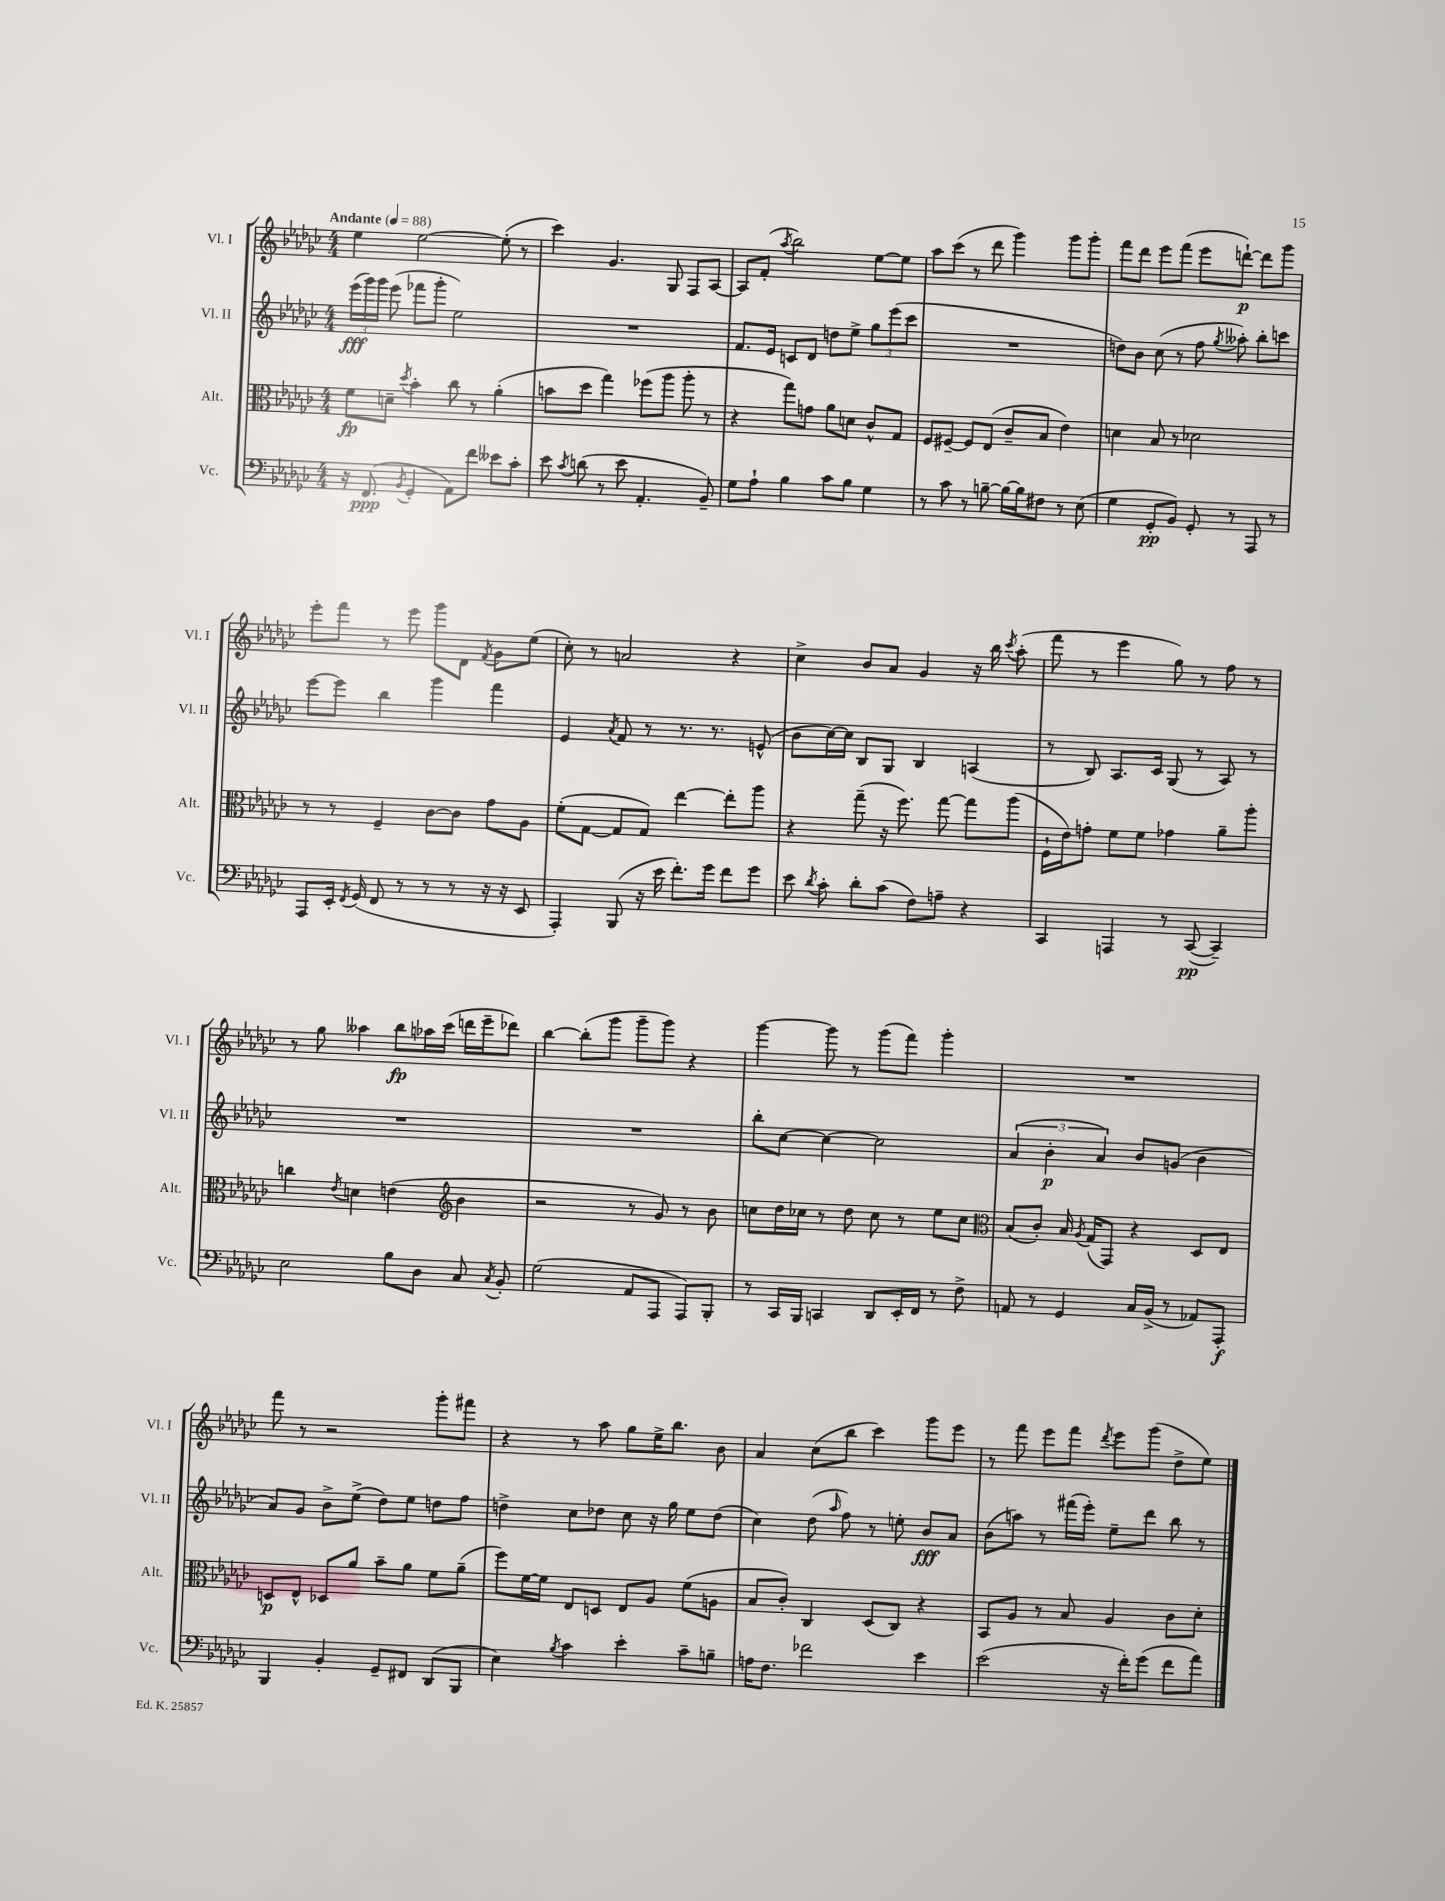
<<
\new StaffGroup <<
\new Staff = "s0" \with { instrumentName = "Vl. I" shortInstrumentName = "Vl. I" } {
    \clef treble \key ges \major \numericTimeSignature \time 4/4 \tempo "Andante" 4 = 88
    \autoBeamOff ees''4 ees''2~ ees''8-.( r8 |
    ces'''4) ges'4. ges8 f8[ aes8]~ |
    aes8[ f'8]-.( \acciaccatura { aes''8 } bes''2) ees''8[~ ees''8] |
    aes''8[ ces'''8]( r8 des'''8 ges'''4) ges'''8[ ges'''8]-. |
    f'''8[ des'''8] ees'''8[ f'''8]( ees'''8[ d'''8]~-!\p) d'''8[ ges'''8] |
    ees'''8[-. f'''8] r8 ees'''8 ges'''8[ des'8] \acciaccatura { f'8 } ges'8[ ees''8]( |
    ces''8-.) r8 a'2 r4 |
    ces''4-> bes'8[ aes'8] ges'4 r16 bes''16 \acciaccatura { ces'''8 } aes''8-.( |
    f'''8 r8 ees'''4 ges''8) r8 f''8 r8 |
    r8 ges''8 aeses''4 bes''8[\fp aes''16 ces'''16]( d'''16[ ees'''16-- des'''8]) |
    bes''4~ bes''8[-.( ges'''8] ges'''8[-- ges'''8]) r4 |
    ges'''4~ ges'''8 r8 ges'''8[( f'''8]) ges'''4-. |
    R1 |
    f'''8 r8 r2 ges'''8[-. fis'''8] |
    r4 r8 aes''8 ges''8[ ees''16-> bes''8.] bes'8 |
    aes'4 ces''8[( bes''8] ces'''4) ges'''8[ ees'''8] |
    r8 f'''8 ees'''8[ f'''8] \acciaccatura { des'''8 } ees'''8[ ges'''8]( des''8[-> ees''8]) \bar "|." |
}
\new Staff = "s1" \with { instrumentName = "Vl. II" shortInstrumentName = "Vl. II" } {
    \clef treble \key ges \major \numericTimeSignature \time 4/4
    \autoBeamOff \tuplet 3/2 { ees'''16[\fff( ges'''16) ges'''16] } ees'''8( fes'''8[ ges'''8]-. ees''2) |
    R1 |
    f'8.[ ees'16] c'8[ des'8] d''8[ ees''8]-> \tuplet 3/2 { ges''8[ ees'''8( ces'''8] } |
    R1 |
    d''8[) bes'8] ces''8( r8 f''8 \acciaccatura { ges''8 } aeses''8-.) bes''8[-. c'''8] |
    ees'''8[~ ees'''8] bes''4 ges'''4 f'''4 |
    ees'4 \acciaccatura { aes'8 } f'8 r8 r8. r8. e'8-^( |
    bes'8[ ces''16~) ces''16] bes8[ ges8] bes4 a4( |
    r8 bes8) aes8.[ ces'16] ges8( r8 aes8) r8 |
    R1 |
    R1 |
    bes''8[-. ces''8]~ ces''4~ ces''2 |
    \tuplet 3/2 { aes'4( bes'4-.\p aes'4) } bes'8[ g'8]( bes'4 |
    aes'8[) ges'8] bes'8[-> ees''8]->( des''8[) ees''8] d''8[ f''8] |
    d''4-> ces''8[ des''8] ces''8 r16 ges''16 ees''8[ des''8]( |
    ces''4) des''8( \grace { aes''16 } f''8) r8 e''8-. bes'8[\fff aes'8] |
    bes'8[( a''8]) r8 fis'''16[( ees'''16]-.) ees''8[-- des'''8] bes''8 r8 \bar "|." |
}
\new Staff = "s2" \with { instrumentName = "Alt." shortInstrumentName = "Alt." } {
    \clef alto \key ges \major \numericTimeSignature \time 4/4
    \autoBeamOff f'8[\fp d'8]-- \acciaccatura { des''8 } bes'4-. ces''8 r8 aes'4-.( |
    b'8[ des''8] ges''4) fes''8[( aes''8] aes''8-. r8 |
    r4 ges''8[) g'8] aes'8[ d'8] ces'8[-^ ges8] |
    f8[ fis8]~-- fis8[ ees8]( ces'8[-- bes8] ees'4) |
    d'4 bes8 r8 des'2 |
    r8 r8 f4-- ces'8[~ ces'8] ges'8[ aes8] |
    f'8[-.( ges8]~ ges8[ ges8]) ees''4~ ees''8[-. aes''8] |
    r4 ges''8--( r16 f''8.) ges''8~ ges''8[ aes''8]( |
    f16[-! ees'16) g'8]-. f'8[ f'8] ges'4 aes'8[-- aes''8]-. |
    c''4 \acciaccatura { ees'8 } d'4 e'4( \clef treble bes'4 |
    r2 r8 ges'8) r8 bes'8 |
    c''8[ des''16 ces''16] r8 des''8 ces''8 r8 ees''8[ ces''8] |
    \clef alto bes8[( ces'8]-.) bes16 \acciaccatura { aes8 } ges16[( ges,8]) r4 des8[ ees8] |
    d8[\p ees8]-^ des8[ aes'8] bes'8[-- aes'8] f'8[ aes'8]--( |
    f''8[) f'16~ f'16] ees8[ d8] ees8[ aes8] f'8[( a8] |
    bes8[ ces'8]-.) ces4 des8[( ces8]) r4 |
    bes,8[ aes8] r8 bes8 aes4 ces'8[ des'8]-. \bar "|." |
}
\new Staff = "s3" \with { instrumentName = "Vc." shortInstrumentName = "Vc." } {
    \clef bass \key ges \major \numericTimeSignature \time 4/4
    \autoBeamOff r16 f,8.\ppp( \acciaccatura { bes,8 } ges,4-. aes,8[) f'8] eeses'8[ ces'8]-. |
    ees'8 \acciaccatura { ces'8 } d'8( r8 ees'8 aes,4.-. bes,8--) |
    ges8[ aes8]-! bes4 ces'8[ bes8] ges4 |
    r8 ces'8 r8 b8~-- b16[~ b16 fis8] r8 ees8( |
    ges4 ges,8[-.\pp bes,8]) ges,8-. r8 aes,,8 r8 |
    aes,,8[ ees,16]-. \acciaccatura { f,8 } ges,16( f,8 r8 r8 r8 r16 r16 ees,8 |
    aes,,4-.) bes,,8( r16 ees'16 f'8.[-.) ges'16] f'8[ ges'8] |
    ees'8 \acciaccatura { des'8 } ces'8-. des'8[-. ces'8]( f8[) a8]-- r4 |
    ces,4 a,,4 r8 ces,8~\pp( ces,4--) |
    ees2 bes8[ des8] ces8 \acciaccatura { ces8 } bes,8-. |
    ges2( aes,8[ aes,,8] aes,,8[) bes,,8]-. |
    r8 ces,16[ bes,,16] c,4 des,8[ ees,16-. f,16] r8 f8-> |
    a,8 r8 ges,4 ces16[ bes,16]->( r8 aes,8[) aes,,8]-.\f |
    bes,,4 bes,4-. ges,8[-- fis,8] des,8[( bes,,8] |
    ees4) \acciaccatura { bes8 } ces'4 ees'4-. ces'8[-- b8]-- |
    a16[ f8.] fes'2 ees'4 |
    ees'2( r16 f'16[-.) ges'8]( f'8[ aes'8]) \bar "|." |
}
>>
>>
\layout { \context { \Score \remove "Bar_number_engraver" } }
